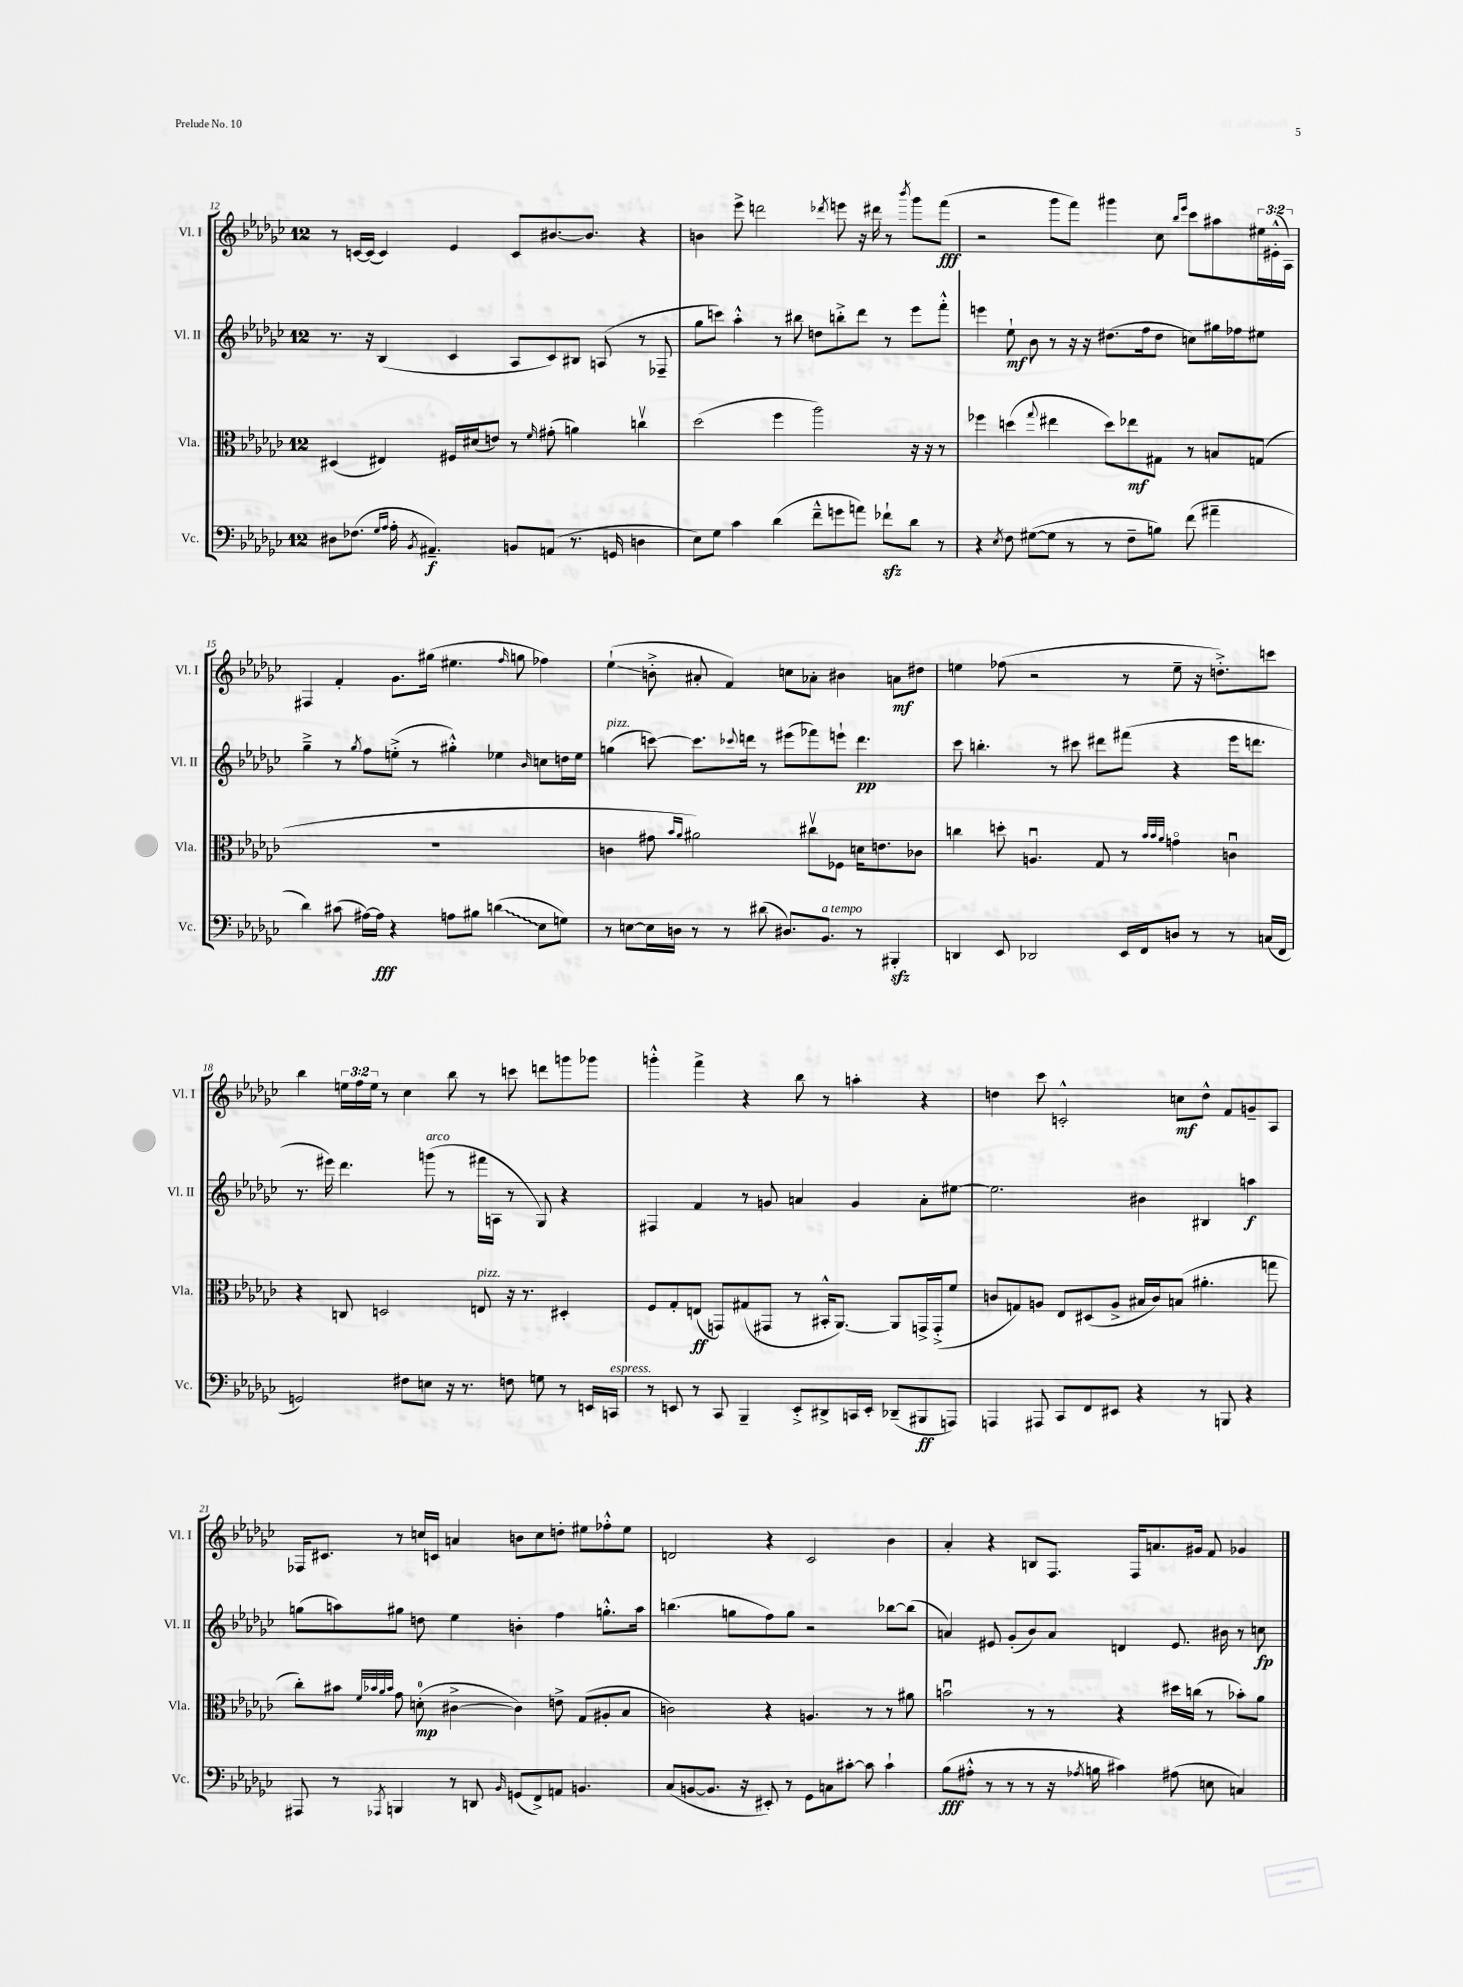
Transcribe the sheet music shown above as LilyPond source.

<<
\new StaffGroup <<
\new Staff = "s0" \with { instrumentName = "Vl. I" shortInstrumentName = "Vl. I" } {
    \clef treble \key ges \major \once \override Staff.TimeSignature.style = #'single-digit \time 12/8 \override Staff.TupletNumber.text = #tuplet-number::calc-fraction-text
    r8 c'16~ c'16( c'4) ees'4 c'8 bis'8.~ bis'8. r4 |
    b'4 ees'''8-> d'''2 \acciaccatura { des'''8 } e'''8 r16 dis'''16 r8 \acciaccatura { bes'''8 } ges'''8 f'''8\fff( |
    r2 ges'''8 f'''8) gis'''4 ces''8 \grace { bes''16 ees'''16 } ces'''8 ais''8 \tuplet 3/2 { eis''16 eis'16-.-^( aes16) } |
    fis4 f'4-. ges'8. gis''16( eis''4. \grace { f''16 } g''8 fes''4) |
    ees''4-!\glissando( b'8-.-> ais'8-. f'4) c''8 aes'8-. bis'4 a'8\mf dis''8 |
    e''4 fes''8( r2 r8 e''8-- r16 d''8.-.->) c'''8 |
    bes''4 \tuplet 3/2 { e''16 f''16 e''16 } r8 ces''4 bes''8 r8 c'''8 d'''8 g'''8 ges'''8 |
    g'''4-.-^ f'''4-> r4 bes''8 r8 a''4-. r4 |
    d''4 ces'''8 c'2-.-^ c''8\mf d''8-^ f'8 g'8-- aes8 |
    fes16 cis'8. r8 c''16 c'16 a'4 b'8 c''8 d''8-. eis''8 fes''8-.-^ eis''8 |
    d'2 r4 ces'2 bes'4 |
    aes'4-. r4 b8 f8. f16 a'8. gis'16 f'8 ges'4 \bar "|." |
}
\new Staff = "s1" \with { instrumentName = "Vl. II" shortInstrumentName = "Vl. II" } {
    \clef treble \key ges \major \once \override Staff.TimeSignature.style = #'single-digit \time 12/8
    r8. r16 bes4( ces'4 aes8 ces'8) bis8 a8( r8 fes8-- |
    ges''8 c'''8) aes''4-.-^ r8 bis''8 d''8 b''8-.-> des'''8 r8 ees'''8 f'''8-.-^ |
    e'''4 ees''8-!\mf bes'8 r8 r16 r16 dis''8.( f''16 dis''8 c''8) gis''16 fes''16 eis''8 |
    ges''4---> r8 \acciaccatura { ges''8 } f''8 e''8-.->( r8 gis''4-.-^) ees''4 \grace { bes'16 } c''8 d''16 ees''16 |
    g''4^\markup { \italic "pizz." }( c'''8~) c'''8. \appoggiatura { ces'''8 } d'''16 r8 eis'''8( fes'''8) e'''8-! d'''4.\pp |
    ces'''8 b''4.-. r8 cis'''8 dis'''8 fis'''8( r4 ees'''16 d'''8. |
    r8. eis'''16) des'''4. g'''8^\markup { \italic "arco" }( r8 fis'''16 a16 r8 ges8) r4 |
    fis4 f'4 r8 g'8 a'4 g'4 a'8-. eis''8~ |
    eis''2. bis'4 bis4 a''4\f |
    g''8( a''8) gis''8 d''8 ees''4 b'4-. f''4 g''8.-.-^ a''16 |
    b''4.( g''8 f''8) g''8 r2 bes''8~ bes''8( |
    a'4) eis'8 ges'8-.( bes'8) a'8 d'4 eis'8. bis'16 r8 c''8\fp \bar "|." |
}
\new Staff = "s2" \with { instrumentName = "Vla." shortInstrumentName = "Vla." } {
    \clef alto \key ges \major \once \override Staff.TimeSignature.style = #'single-digit \time 12/8
    dis4( eis4) fis16 dis'16( e'8) r8 \grace { f'16 } gis'8-.( a'4) c''4\upbow |
    des''2( f''4 aes''2) r16 r16 r8 |
    fes''4 d''4( \appoggiatura { ges''8 } eis''4 d''8) ees''8\mf gis8 r8 b8 g8( |
    R1. |
    c'4 gis'8 \grace { bes'16 aes'16 } ais'2) cis''8\upbow fes8 d'16 e'8. ces'8 |
    c''4 d''8-. a4.\downbow ges8 r8 \grace { bes'32 bes'32 aes'32 } g'4\flageolet c'4\downbow |
    r4 c8 d2 e8^\markup { \italic "pizz." } r16 r8. dis4-. |
    f8 ges8-. e8\ff( g,8) gis8( gis,8 r8 bis,16-.-^ aes,8.~) aes,8 g,16-> g,16-.->( f'8 |
    c'8 g8) a8 ees8 dis8( a8-> bis16 c'16) b8( ais'4.-. g''8 |
    ces''8-.) bis'8 \grace { f'32 bes'32 aes'32 bes'32 } ges'8 d'8-0-.\mp( cis'4~-> cis'4) e'8-> ges8( ais8-. bes8 |
    c'2) r4 a4. r8 r8 ais'8 |
    b'2\downbow r8 r8 r4 dis''16 c''16( r8 bes'8-.) aes'8 \bar "|." |
}
\new Staff = "s3" \with { instrumentName = "Vc." shortInstrumentName = "Vc." } {
    \clef bass \key ges \major \once \override Staff.TimeSignature.style = #'single-digit \time 12/8
    dis8 fes8.( \grace { ges16 aes16 } aes16-. \acciaccatura { bes,8 } ais,4.--\f) b,8 a,8( r8. g,16 d4 |
    ees8) ges8 ces'4 des'4( f'8---^ g'8 a'8) fes'8-!\sfz des'8 r8 |
    r4 \acciaccatura { ees8 } f8 gis8~( gis8 r8 r8 f8-- b8) f'8( ais'4-- |
    des'4) cis'8( ais16~) ais16\fff r4 a8 bis8 \once \override Glissando.style = #'zigzag d'4\glissando( ees8 g8) |
    r8 e8~ e16 d16 r8 r8 dis'8( dis8.) bes,8.^\markup { \italic "a tempo" } r8 bis,,4-.\sfz |
    d,4 ees,8 des,2 ees,16 f,16 d8 r8 r8 c16( f,16 |
    g,2) fis8 e8 r16 r8. f8 g8 r8 e,16 c,16^\markup { \italic "espress." } |
    r8 e,8 r8 ces,8 bes,,4-- e,8-.-> dis,8-> c,16 e,16-. des,8--( bis,,8\ff a,,8) |
    a,,4 ais,,8 ces,8 f,8 eis,8 r4 r8 b,,8 r4 |
    ais,,8 r8 \acciaccatura { aes,,8 } b,,4 r8 d,8 \grace { bes,16 } g,8( f,8->) a,8 b,4. |
    ces8( b,8~ b,8. r16 eis,8-.) r8 ges,8 c8 cis'8~-. cis'8 cis'4-! |
    bes8\fff( ais8-.-^ r8 r8 r8 r16 \acciaccatura { aes8 } b16 cis'4) ais8( e8 c4) \bar "|." |
}
>>
>>
\layout { \context { \Score currentBarNumber = #12 } }
